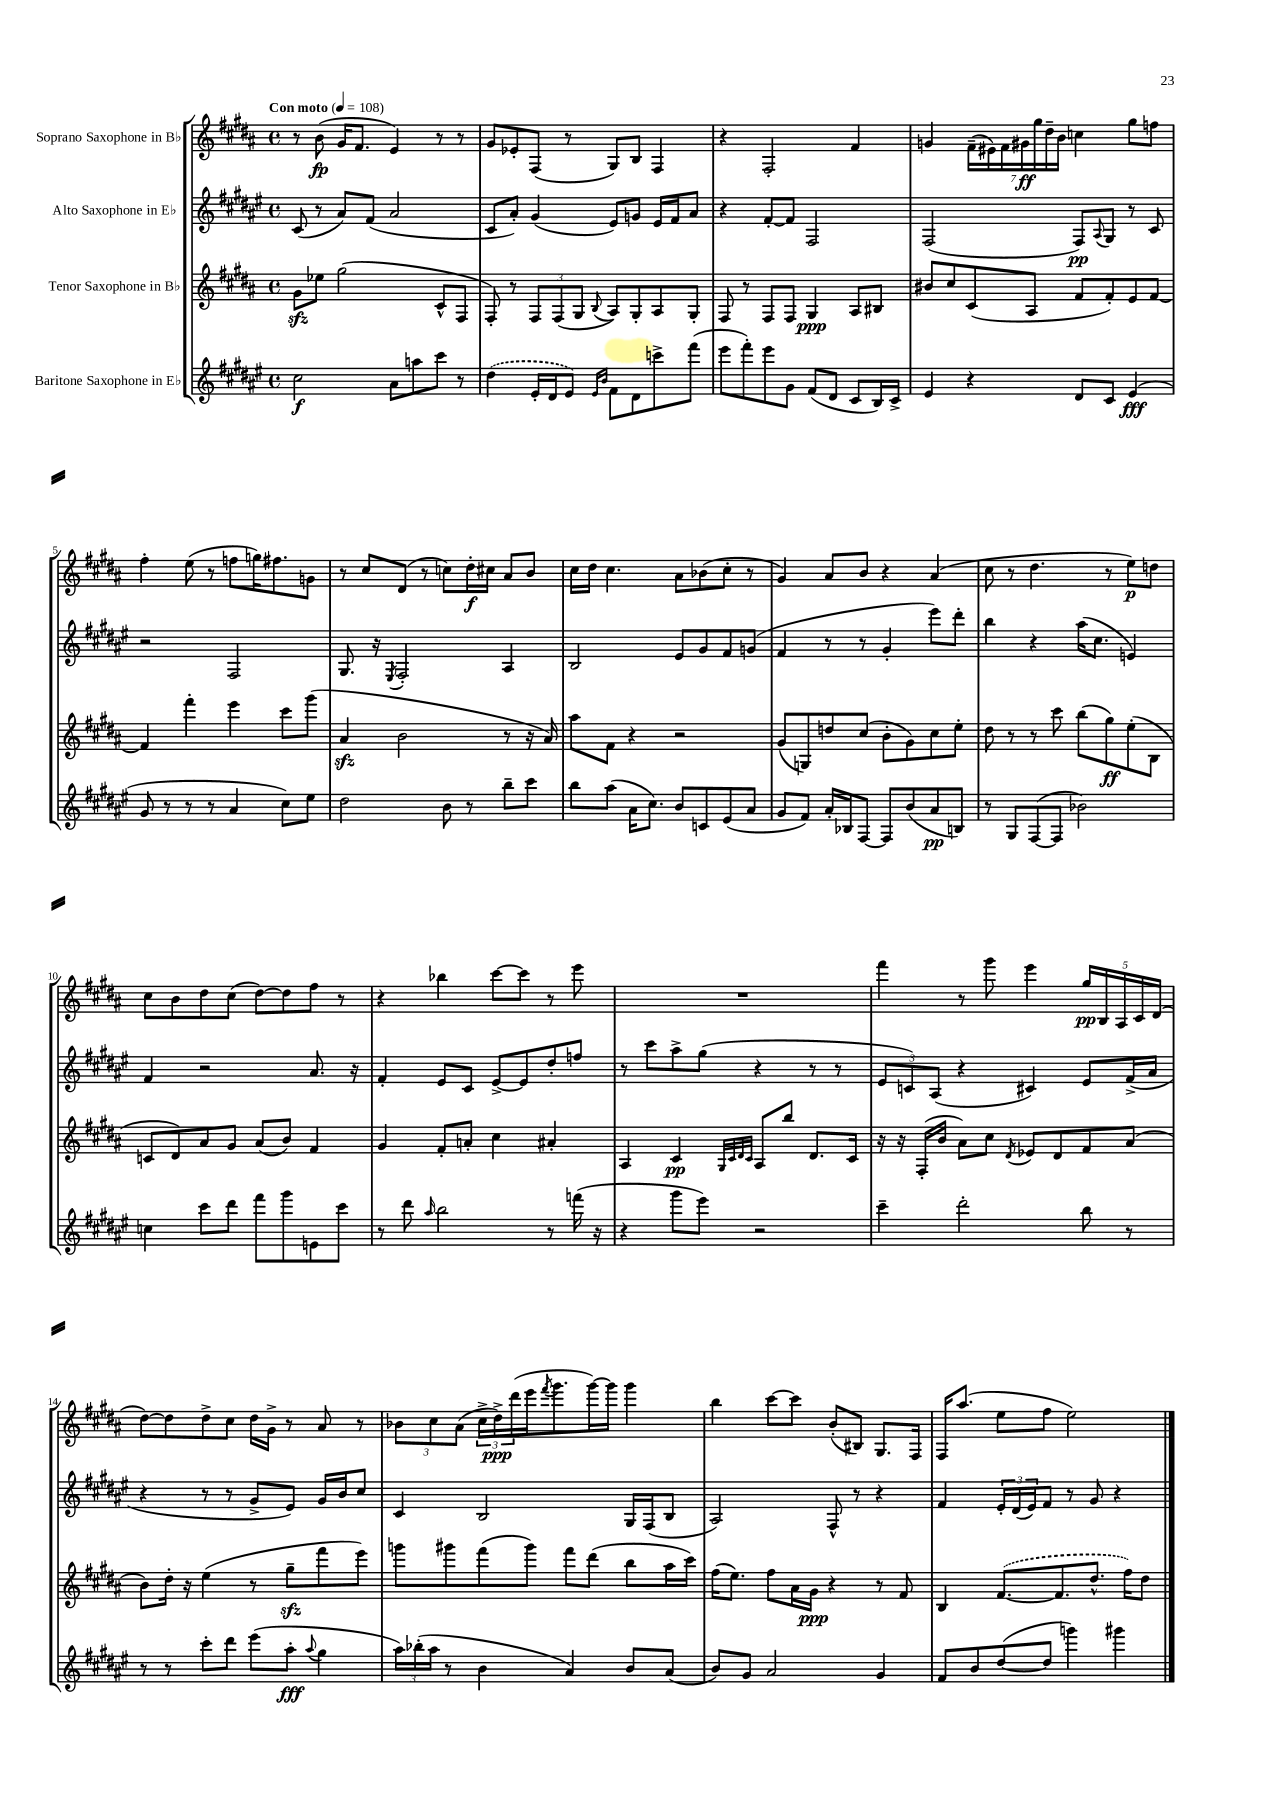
<<
\new StaffGroup <<
\new Staff = "s0" \with { instrumentName = "Soprano Saxophone in Bb" } {
    \clef treble \key b \major \defaultTimeSignature \time 4/4 \tempo "Con moto" 4 = 108
    r8 b'8\fp( gis'16 fis'8. e'4) r8 r8 |
    gis'8 ees'8-. fis8( r8 gis8) b8 fis4 |
    r4 fis2-. fis'4 |
    g'4 \tuplet 7/4 { fis'16--( eis'16) fis'16 gis'16\ff gis''16 dis''16-- b'16 } c''4 gis''8 f''8 |
    fis''4-. e''8( r8 f''8 g''16) fis''8. g'8 |
    r8 cis''8 dis'8( r8 c''8) dis''16-.\f cis''16 ais'8 b'8 |
    cis''16 dis''16 cis''4. ais'8 bes'8( cis''8-. r8 |
    gis'4) ais'8 b'8 r4 ais'4( |
    cis''8 r8 dis''4. r8 e''8\p) d''8 |
    cis''8 b'8 dis''8 cis''8( dis''8~) dis''8 fis''8 r8 |
    r4 bes''4 cis'''8~ cis'''8 r8 e'''8 |
    R1 |
    fis'''4 r8 gis'''8 e'''4 \tuplet 5/4 { gis''16\pp b16 ais16 cis'16 dis'16( } |
    dis''8~) dis''8 dis''8-> cis''8 dis''16 gis'16-> r8 ais'8 r8 |
    \tuplet 3/2 { bes'8 cis''8 ais'8( } \tuplet 3/2 { cis''16-> dis''16->\ppp) dis'''16( } e'''16 \acciaccatura { fis'''8 } gis'''8. gis'''16~) gis'''16 gis'''4 |
    b''4 cis'''8~ cis'''8 b'8-.( bis8) gis8. fis16 |
    fis16 ais''8.( e''8 fis''8 e''2) \bar "|." |
}
\new Staff = "s1" \with { instrumentName = "Alto Saxophone in Eb" } {
    \clef treble \key fis \major \defaultTimeSignature \time 4/4
    cis'8( r8 ais'8) fis'8( ais'2 |
    cis'8 ais'8-.) gis'4( eis'8) g'8 eis'16 fis'16 ais'8 |
    r4 fis'8~-. fis'8 fis2 |
    fis2( fis8\pp) \appoggiatura { ais8 } gis8 r8 cis'8 |
    r2 fis2 |
    gis8. r16 \acciaccatura { eis8 } fis2-. ais4 |
    b2 eis'8 gis'8 fis'8 g'8( |
    fis'4 r8 r8 gis'4-. eis'''8) dis'''8-. |
    b''4 r4 ais''16( cis''8. e'4) |
    fis'4 r2 ais'8. r16 |
    fis'4-. eis'8 cis'8 eis'8~-> eis'8 dis''8-. f''8 |
    r8 cis'''8 ais''8-> gis''8( r4 r8 r8 |
    \tuplet 3/2 { eis'8 c'8) ais8( } r4 cis'4) eis'8 fis'16->( ais'16 |
    r4 r8 r8 gis'8-> eis'8) gis'16 b'16 cis''8 |
    cis'4 b2 gis16 fis16( b8 |
    ais2) fis8-^ r8 r4 |
    fis'4 \tuplet 3/2 { eis'16-. dis'16( eis'16) } fis'8 r8 gis'8 r4 \bar "|." |
}
\new Staff = "s2" \with { instrumentName = "Tenor Saxophone in Bb" } {
    \clef treble \key b \major \defaultTimeSignature \time 4/4
    gis'8\sfz ees''8 gis''2( cis'8-^ fis8 |
    fis8-.) r8 \tuplet 3/2 { fis8 fis8( gis8 } \appoggiatura { b8 } ais8) gis8-. ais8 gis8-. |
    fis8 r8 fis8 fis8 gis4\ppp ais8 bis8 |
    bis'8 cis''8 cis'8( ais8 fis'8 fis'8-.) e'8 fis'8~ |
    fis'4 fis'''4-. e'''4 cis'''8 gis'''8( |
    ais'4\sfz b'2 r8 r16 ais'16) |
    ais''8 fis'8 r4 r2 |
    gis'8( g8) d''8 cis''8( b'8-. gis'8) cis''8 e''8-. |
    dis''8 r8 r8 cis'''8 b''8( gis''8\ff) e''8-.( b8 |
    c'8 dis'8) ais'8 gis'8 ais'8( b'8) fis'4 |
    gis'4 fis'8-. a'8-. cis''4 ais'4-. |
    ais4 cis'4\pp \grace { gis32 cis'32 dis'32 cis'32 } ais8 b''8 dis'8. cis'16 |
    r16 r16 fis16-.( b'16 ais'8) cis''8 \acciaccatura { dis'8 } ees'8 dis'8 fis'8 ais'8( |
    b'8) dis''16-. r16 e''4( r8 gis''8--\sfz fis'''8 e'''8) |
    g'''8 gis'''8 fis'''8( gis'''8) fis'''8 dis'''8( b''8 ais''16 cis'''16) |
    fis''16( e''8.) fis''8 ais'16 gis'16\ppp r4 r8 fis'8 |
    b4 \once \slurDashed fis'8.~( fis'8. dis''8.-^ fis''16) dis''8 \bar "|." |
}
\new Staff = "s3" \with { instrumentName = "Baritone Saxophone in Eb" } {
    \clef treble \key fis \major \defaultTimeSignature \time 4/4
    cis''2\f ais'8 a''8 cis'''8 r8 |
    \once \slurDashed dis''4( eis'16-. dis'16 eis'8) \grace { eis'16 b'16 } fis'8 dis'8 c'''8-> fis'''8( |
    eis'''8 fis'''8-.) eis'''8 gis'8 fis'8( dis'8 cis'8 b16) cis'16-> |
    eis'4 r4 dis'8 cis'8 eis'4\fff( |
    gis'8 r8 r8 r8 ais'4 cis''8) eis''8 |
    dis''2 b'8 r8 b''8-- cis'''8 |
    b''8 ais''8( ais'16 cis''8.) b'8 c'8 eis'8( ais'8 |
    gis'8 fis'8) ais'16-. bes16 fis8~ fis8 b'8( ais'8\pp b8) |
    r8 gis8 fis8~( fis8 bes'2) |
    c''4 cis'''8 dis'''8 fis'''8 gis'''8 e'8 cis'''8 |
    r8 dis'''8 \grace { ais''16 } b''2 r8 f'''16( r16 |
    r4 gis'''8 eis'''8) r2 |
    cis'''4-- dis'''2-. b''8 r8 |
    r8 r8 cis'''8-. dis'''8 eis'''8( ais''8-.\fff \appoggiatura { ais''8 } gis''4 |
    \tuplet 3/2 { ais''16) bes''16-.( ais''16 } r8 b'4 ais'4) b'8 ais'8( |
    b'8) gis'8 ais'2 gis'4 |
    fis'8 b'8 dis''8~( dis''8 g'''4) gis'''4 \bar "|." |
}
>>
>>
